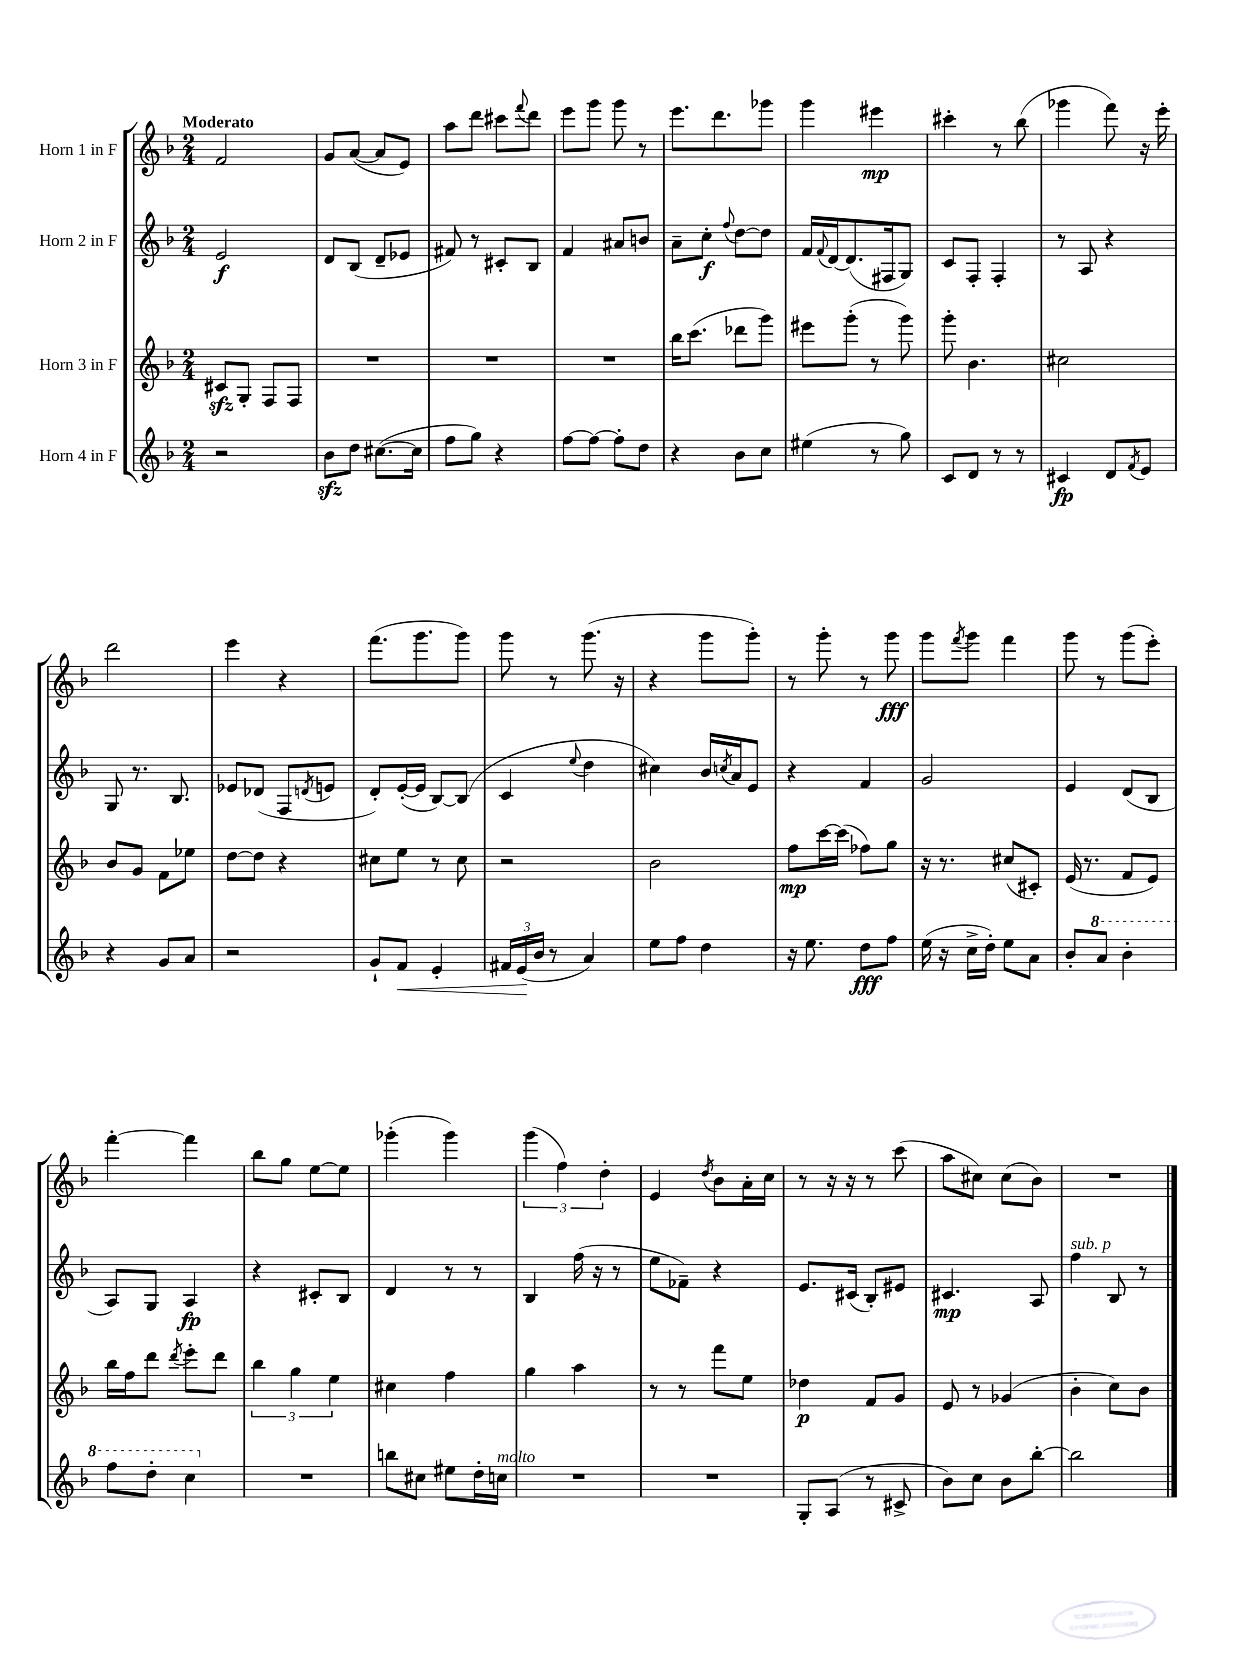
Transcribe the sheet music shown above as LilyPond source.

<<
\new StaffGroup <<
\new Staff = "s0" \with { instrumentName = "Horn 1 in F" } {
    \clef treble \key f \major \numericTimeSignature \time 2/4 \tempo "Moderato"
    f'2 |
    g'8 a'8~( a'8 e'8) |
    a''8 d'''8 cis'''8 \appoggiatura { f'''8 } d'''8 |
    e'''8 g'''8 g'''8 r8 |
    e'''8. d'''8. ges'''8 |
    g'''4 eis'''4\mp |
    cis'''4-. r8 bes''8( |
    ges'''4 f'''8) r16 e'''16-. |
    d'''2 |
    e'''4 r4 |
    f'''8.( g'''8. g'''8) |
    g'''8 r8 g'''8.( r16 |
    r4 g'''8 g'''8-.) |
    r8 g'''8-. r8 g'''8\fff |
    g'''8 \acciaccatura { f'''8 } g'''8 f'''4 |
    g'''8 r8 g'''8( e'''8-.) |
    f'''4~-. f'''4 |
    bes''8 g''8 e''8~ e''8 |
    ges'''4-.( ges'''4) |
    \tuplet 3/2 { g'''4( f''4) d''4-. } |
    e'4 \acciaccatura { d''8 } bes'8 a'16-. c''16 |
    r8 r16 r16 r8 c'''8( |
    a''8 cis''8) cis''8( bes'8) |
    R2 \bar "|." |
}
\new Staff = "s1" \with { instrumentName = "Horn 2 in F" } {
    \clef treble \key f \major \numericTimeSignature \time 2/4
    e'2\f |
    d'8 bes8( d'8-- ees'8 |
    fis'8) r8 cis'8-. bes8 |
    f'4 ais'8 b'8 |
    a'8-- c''8-.\f \appoggiatura { f''8 } d''8~ d''8 |
    f'16 \appoggiatura { f'8 } d'16~ d'8.( fis16 g8) |
    c'8 f8-. f4-. |
    r8 a8 r4 |
    g8 r8. bes8. |
    ees'8 des'8( f8 \acciaccatura { d'8 } e'8 |
    d'8-.) e'16~-.( e'16 bes8~) bes8( |
    c'4 \appoggiatura { e''8 } d''4 |
    cis''4) bes'16 \acciaccatura { c''8 } a'16 e'8 |
    r4 f'4 |
    g'2 |
    e'4 d'8( bes8 |
    a8) g8 a4\fp |
    r4 cis'8-. bes8 |
    d'4 r8 r8 |
    bes4 f''16( r16 r8 |
    e''8 fes'8--) r4 |
    e'8. cis'16( bes8-.) eis'8 |
    cis'4.\mp a8 |
    f''4^\markup { \italic "sub. p" } bes8 r8 \bar "|." |
}
\new Staff = "s2" \with { instrumentName = "Horn 3 in F" } {
    \clef treble \key f \major \numericTimeSignature \time 2/4
    cis'8\sfz g8-. f8 f8 |
    R2 |
    R2 |
    R2 |
    bes''16 c'''8.( des'''8 g'''8) |
    eis'''8 g'''8-.( r8 g'''8) |
    g'''8-. bes'4. |
    cis''2 |
    bes'8 g'8 f'8 ees''8 |
    d''8~ d''8 r4 |
    cis''8 e''8 r8 cis''8 |
    r2 |
    bes'2 |
    f''8\mp c'''16~ c'''16( fes''8) g''8 |
    r16 r8. cis''8( cis'8-.) |
    e'16( r8. f'8 e'8) |
    bes''16 f''16 d'''8 \acciaccatura { d'''8 } e'''8-. d'''8 |
    \tuplet 3/2 { bes''4 g''4 e''4 } |
    cis''4 f''4 |
    g''4 a''4 |
    r8 r8 f'''8 e''8 |
    des''4\p f'8 g'8 |
    e'8 r8 ges'4( |
    bes'4-. c''8) bes'8 \bar "|." |
}
\new Staff = "s3" \with { instrumentName = "Horn 4 in F" } {
    \clef treble \key f \major \numericTimeSignature \time 2/4
    r2 |
    bes'8\sfz d''8 cis''8.~( cis''16 |
    f''8 g''8) r4 |
    f''8~ f''8~ f''8-. d''8 |
    r4 bes'8 c''8 |
    eis''4( r8 g''8) |
    c'8 d'8 r8 r8 |
    cis'4\fp d'8 \acciaccatura { f'8 } e'8 |
    r4 g'8 a'8 |
    r2 |
    g'8-! f'8\< e'4-. |
    \tuplet 3/2 { fis'16 e'16\!( bes'16 } r8 a'4) |
    e''8 f''8 d''4 |
    r16 e''8. d''8\fff f''8 |
    e''16( r16 c''16-> d''16-.) e''8 a'8 |
    bes'8-. \ottava #1 a''8 bes''4-. |
    f'''8 d'''8-. c'''4 \ottava #0 |
    R2 |
    b''8 cis''8 eis''8 d''16-. c''16^\markup { \italic "molto" } |
    R2 |
    R2 |
    g8-. a8( r8 cis'8-> |
    bes'8) c''8 bes'8 bes''8~-. |
    bes''2 \bar "|." |
}
>>
>>
\layout { \context { \Score \remove "Bar_number_engraver" } }
